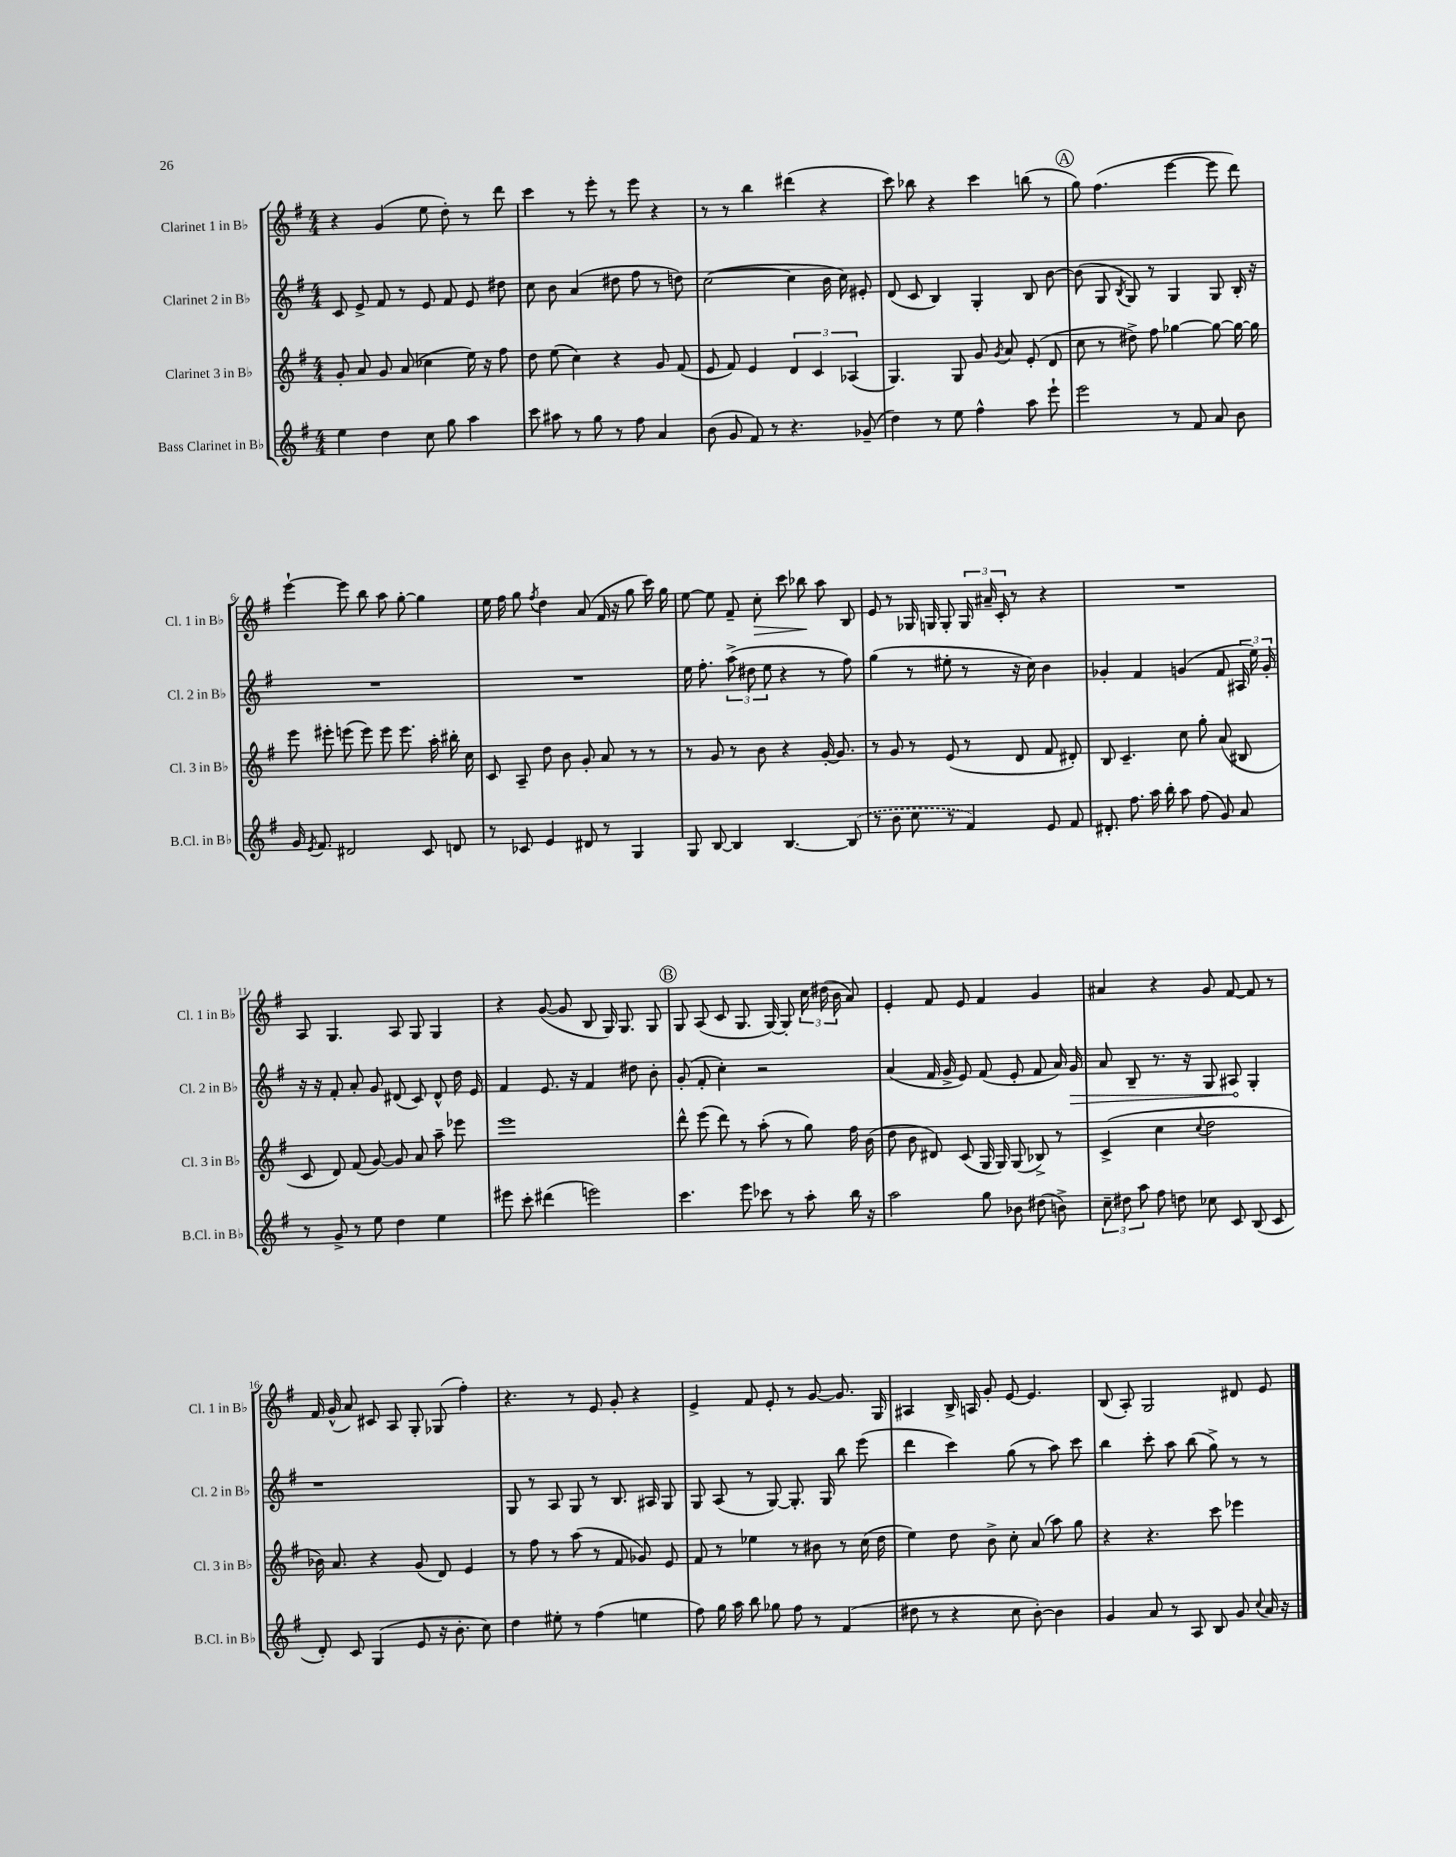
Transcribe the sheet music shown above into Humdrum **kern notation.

**kern	**kern	**kern	**kern
*staff4	*staff3	*staff2	*staff1
*clefG2	*clefG2	*clefG2	*clefG2
*k[f#]	*k[f#]	*k[f#]	*k[f#]
*M4/4	*M4/4	*M4/4	*M4/4
4ee	8g'	8c	4r
.	8a	8e^	.
4dd	8g	8f#	(4g
.	(8a	8r	.
8cc	4cc-	8e	8ee
8gg	.	8f#	8dd')
4aa	16ee)	8e	8r
.	16r	.	.
.	8ff#	8dd#	8ddd
=	=	=	=
8ccc	8dd	8cc	4ccc
8aa#	(8ee	8b	.
8r	4cc)	(4a	8r
8gg	.	.	8eee'
8r	4r	8dd#	8r
8ff#	.	8ff#	8eee
4a	8g	8r	4r
.	(8f#	8dd)	.
=	=	=	=
(8b	8e	([2cc	8r
8g	8f#)	.	8r
8f#)	4e	.	4bb
8r	.	.	.
4.r	6d	4cc]	(4ddd#
.	6c	.	.
.	.	16b	4r
.	.	16cc)	.
.	(6A-	.	.
(8g-~	.	8e#'	.
=	=	=	=
4dd)	4.G)	(8d	8ccc)
.	.	8c	8bb-
8r	.	4B)	4r
8ee	8G	.	.
4ff#^^	8g	4G'	4ccc
.	8qg	.	.
.	8a	.	.
8aa	(8e'	8B	(8bb
8eee`	8d	[8b	8r
=	=	=	=
2eee	8cc	(8b]	8gg)
.	8r	8G	(4.ff#
.	.	8qB	.
.	8dd#^)	8G)	.
.	8ff#	8r	.
8r	[4gg-	4G	[4eee
8f#	.	.	.
8a	8gg-_	8G	8eee]
8b	16gg-_	16B'	8ddd)
.	16gg-]	16r	.
=	=	=	=
16g	8eee	1r	[4eee`
8qe	.	.	.
8.f#	.	.	.
.	8eee#'	.	.
2d#	(8eee	.	8eee]
.	8eee)	.	8bb
.	8eee	.	8aa
.	8.eee	.	[8gg'
8c	.	.	4gg]
.	16aa'	.	.
8d	16bb#'	.	.
.	16cc	.	.
=	=	=	=
8r	8c	1r	16ee
.	.	.	16ff#
8c-	8A~	.	8gg
.	.	.	8qff#
4e	8dd	.	4dd
.	8b	.	.
8d#	8g'	.	(8a
8r	8a	.	16f#
.	.	.	16r
4G	8r	.	8gg
.	8r	.	16ccc)
.	.	.	16gg
=	=	=	=
8G	8r	16ee	[8ee
.	.	8.ff#'	.
[8B	8g	.	8ee]
4B]	8r	(12aa^	8f#~
.	.	12dd#	.
.	8b	.	8cc'
.	.	12ee	.
[4.B	4r	4r	8ccc
.	.	.	8bb-
.	[16g'	8r	8aa
.	8.g]	.	.
(8B]	.	8ff#)	8B
=	=	=	=
8r	8r	(4gg	8e
8b	8g	.	8r
8cc	8r	8r	16G-
.	.	.	16G
8r	(8e	8ee#'	8G'
4f#)	8r	8r	24G
.	.	.	24a#~
.	.	.	24c'
.	8d	16r	8r
.	.	16cc)	.
8e	8f#	4b	4r
8f#	8d#')	.	.
=	=	=	=
8.d#'	8B	4g-'	1r
.	4.c~	.	.
8.ff#	.	.	.
.	.	4f#	.
16aa	.	.	.
16bb'	.	.	.
8aa	8cc	(4g	.
(8ff#	8gg'	.	.
8g)	(8a	8f#	.
8a	8B#	24A#	.
.	.	24ee)	.
.	.	24g'	.
=	=	=	=
8r	8c	16r	8A
.	.	16r	.
8g^	8d)	8f#'	4.G
8r	(8f#	8a'	.
8ee	[8g)	8g	.
4dd	8g]	(8d#	8A
.	8a	8c)	8G
4ee	8aa~	8d#^^	4G
.	8eee-	16dd	.
.	.	16e	.
=	=	=	=
8eee#	1eee	4f#	4r
8ccc'	.	.	.
(4ddd#	.	8.e	([8g
.	.	.	8g]
.	.	16r	.
2eee)	.	4f#	8B
.	.	.	16G)
.	.	.	8.G
.	.	8dd#	.
.	.	8b'	8G
=	=	=	=
4.ccc	8ddd^^	(8g'	8G
.	(8eee	8f#'	(8A
.	8ddd)	4cc')	8c
8eee	8r	.	8.G
8ccc-	(8aa'	2r	.
.	.	.	[16G)
8r	8r	.	8G']
8aa'	8gg)	.	24cc
.	.	.	(24dd#
.	.	.	24b
16bb	16ff#	.	8a)
16r	(16b	.	.
=	=	=	=
2aa	8dd	(4a	4e'
.	8b	.	.
.	8d#)	16f#	8f#
.	.	16g^	.
.	(8c	8e)	8e
8gg	16G	(8f#	4f#
.	16G)	.	.
8b-	(8G	8e'	.
(8dd#	8B-^)	8f#	4g
8b^)	8r	16a)	.
.	.	16g	.
=	=	=	=
12cc~	(4c^	8a	4a#
12dd#	.	.	.
.	.	8B~	.
12aa	.	.	.
8ff#	4cc	8.r	4r
8dd	.	.	.
.	.	16r	.
.	8qqcc	.	.
8cc-	2dd	8G	8g
8c	.	8A#	[8f#
(8B	.	4G'	8f#]
8c	.	.	8r
=	=	=	=
8d')	16b-)	1r	16f#
.	8.a	.	(16g^^
8c	.	.	8a)
(4G	4r	.	8c#
.	.	.	8A
8e	(8g	.	8G'
16r	8d)	.	(8G-
8.b'	.	.	.
.	4e	.	4ff#')
8cc)	.	.	.
=	=	=	=
4dd	8r	8G	4.r
.	8ff#	8r	.
8ee#'	8r	8A	.
8r	(8aa	8G	8r
(4ff#	8r	8r	8e
.	8f#	8.B	8g'
4ee	8g-)	.	4r
.	.	16A#	.
.	8e	8G	.
=	=	=	=
8ff#)	8f#	8G	4e^
16gg	8r	(8A	.
16aa	.	.	.
8bb	4ee-	8r	8f#
8gg-	.	[8G)	8e'
8ff#	8r	8.G']	8r
8r	8b#	.	[8g
.	.	16G	.
(4f#	8r	8bb	8.g]
.	(16cc	(8eee	.
.	16dd	.	16G
=	=	=	=
8dd#	4ee)	4ddd	4A#
8r	.	.	.
4r	8dd	4ccc)	16B^
.	.	.	16A
.	8b^	.	8g'
8cc	8cc'	(8gg	[8e
[8b')	(8a	8r	4.e]
4b]	8aa)	8aa)	.
.	8gg	8ccc	.
=	=	=	=
4g	4r	4bb	(8B
.	.	.	8A')
8a	4.r	8ccc'	2G
8r	.	8aa	.
8A	.	(8bb	.
8B	8ccc	8gg^)	.
8g	4eee-	8r	8d#
8qqcc	.	.	.
16a	.	8r	8e
16r	.	.	.
==	==	==	==
*-	*-	*-	*-
